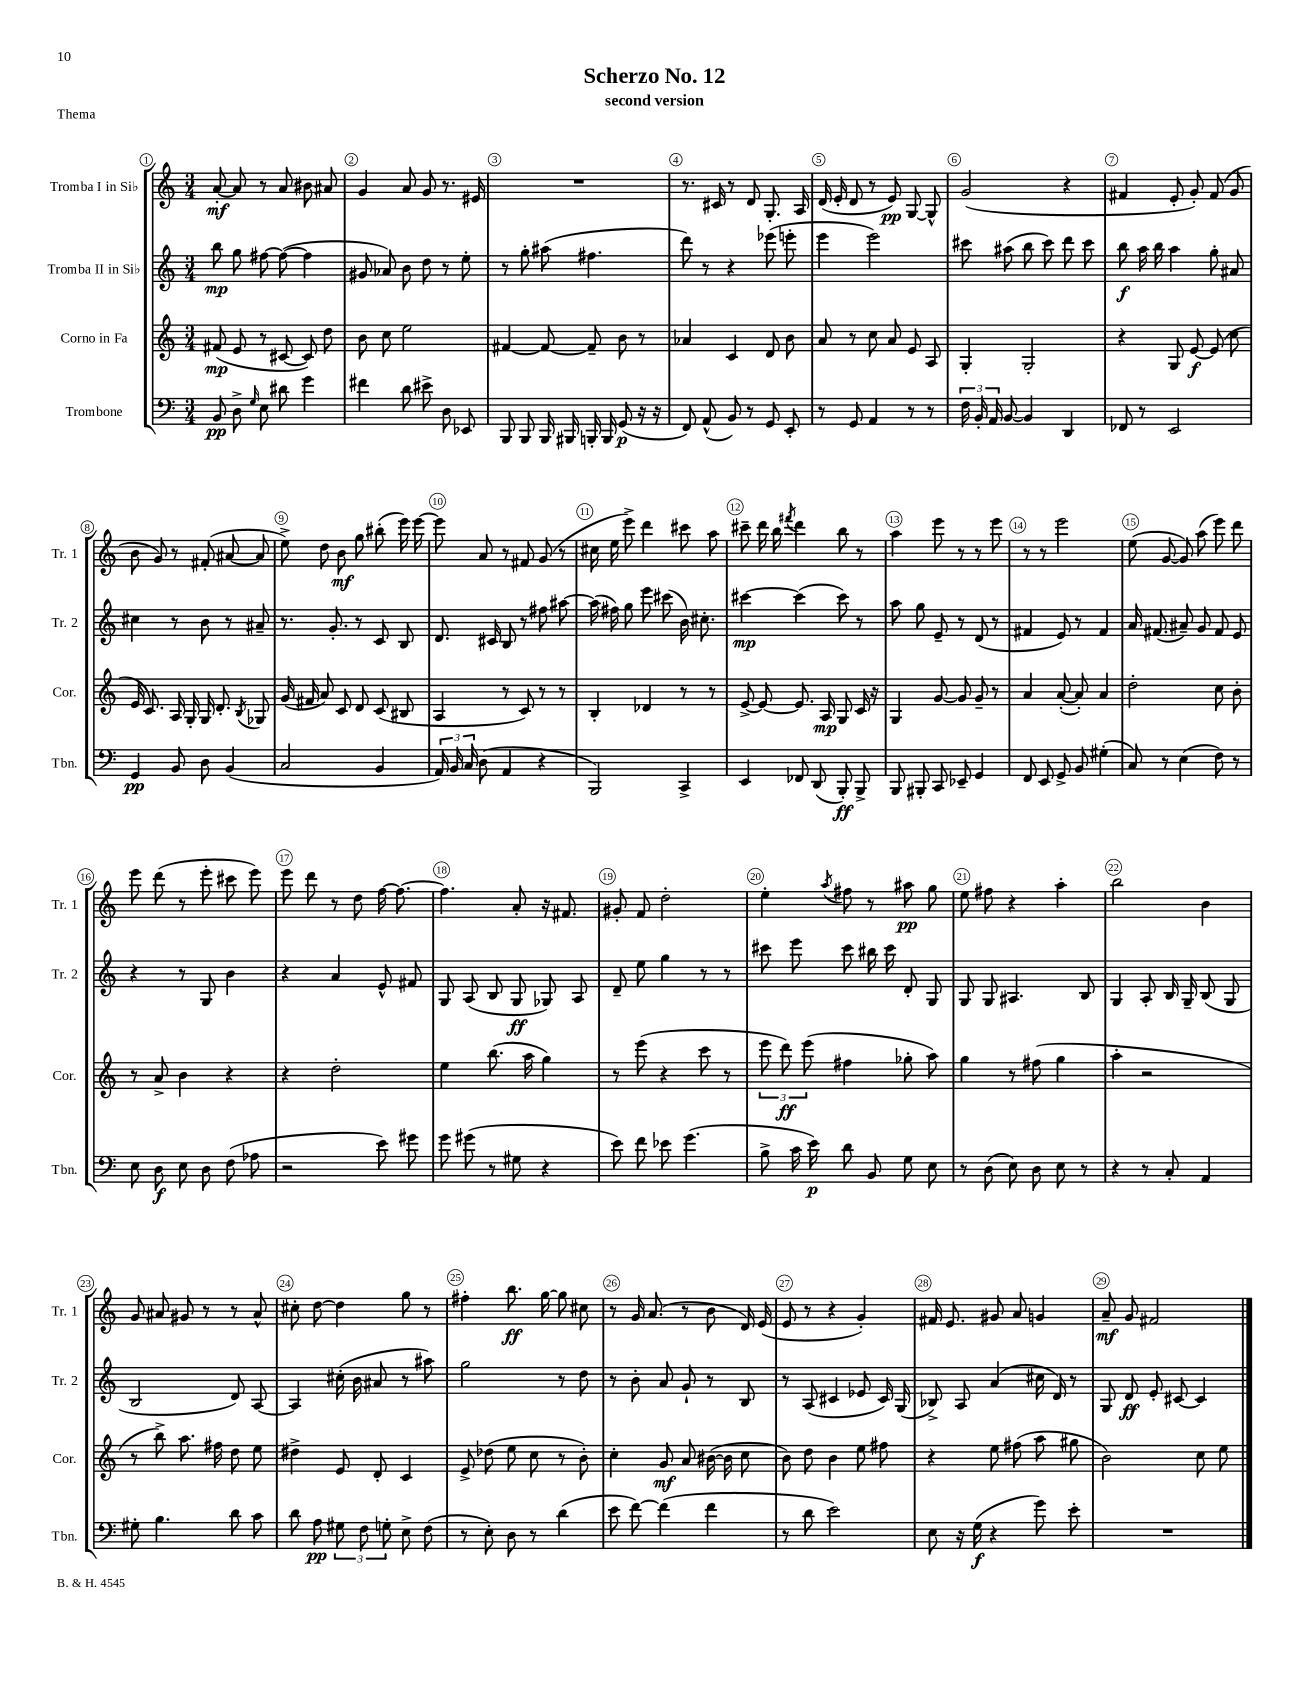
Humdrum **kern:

**kern	**kern	**kern	**kern
*staff4	*staff3	*staff2	*staff1
*clefF4	*clefG2	*clefG2	*clefG2
*k[]	*k[]	*k[]	*k[]
*M3/4	*M3/4	*M3/4	*M3/4
8BB	(8f#	8bb	[8a'
8D^	8e	8gg	8a]
16qqG	.	.	.
8E	8r	[8ff#	8r
8d#	[8c#	(8ff#_	8a
4g	8c#])	4ff#]	8b#
.	8dd	.	8a#
=	=	=	=
4f#	8b	8g#	4g
.	8cc	8a-)	.
8d	2ee	8b	8a
8e#^	.	8dd	8g
8D	.	8r	8.r
8EE-	.	8ee'	.
.	.	.	16e#
=	=	=	=
8BBB	[4f#	8r	2.r
8BBB	.	8gg'	.
16BBB	8f#_	(8aa#	.
16BBB#	.	.	.
16BBB'	8f#~]	4.ff#	.
16BBB	.	.	.
(8GG	8b	.	.
16r	8r	.	.
16r	.	.	.
=	=	=	=
8FF)	4a-	8ddd)	8.r
(8AA^^	.	8r	.
.	.	.	16c#
8BB)	4c	4r	8r
8r	.	.	8d
8GG	8d	(8eee-	8.G'
8EE'	8b	8eee'	.
.	.	.	16A
=	=	=	=
8r	8a	4eee	(16d
.	.	.	16e'
8GG	8r	.	8d
4AA	8cc	2eee)	8r
.	8a	.	8e)
8r	8e	.	[8G
8r	8A	.	8G^^]
=	=	=	=
24F	4G'	8ccc#	(2g
24BB'	.	.	.
24AA	.	.	.
[8BB	.	(8aa#	.
4BB]	2G'	8bb	.
.	.	8ccc#)	.
4DD	.	8ddd	4r
.	.	8ccc#	.
=	=	=	=
8FF-	4r	8bb	4f#
8r	.	16aa	.
.	.	16bb	.
2EE	8G	4aa	8e'
.	[8e	.	8g')
.	(8e]	8gg'	(8f#
.	8cc	8a#	8g
=	=	=	=
4GG	16e	4cc#	8b
.	8.c)	.	.
.	.	.	8g)
8BB	16A	8r	8r
.	16G'	.	.
8D	16G	8b	(8f#'
.	8.d'	.	.
(4BB	.	8r	[8a#
.	8qB	.	.
.	8G-	8a#~	8a#]
=	=	=	=
2C	(16g	8.r	8ee^)
.	16f#	.	.
.	8a)	.	8dd
.	.	8.g'	.
.	8c	.	8b
.	8d	8r	8gg
4BB	(8c	8c	(8bb#'
.	8B#	8B	16eee)
.	.	.	[16eee
=	=	=	=
24AA)	4A	8.d	8eee]
24BB	.	.	.
24C	.	.	.
(8D	.	.	8a
.	.	16c#	.
4AA	8r	8B	8r
.	8c)	8r	8f#
4r	8r	8ff#	(8g
.	8r	[8aa#	8r
=	=	=	=
2BBB)	4B'	(16aa#]	16cc#
.	.	16ff#)	16ee
.	.	8gg	8eee^)
.	4d-	8eee	4ddd
.	.	(8ccc#	.
4CC^	8r	16b)	8ccc#
.	.	8.cc#'	.
.	8r	.	8aa
=	=	=	=
4EE	[8e^	[4ccc#	8ccc#~
.	8e_	.	16ddd
.	.	.	16bb
.	.	.	8qfff#
8FF-	8.e]	(4ccc#]	4ddd
(8DD	.	.	.
.	16A	.	.
8BBB')	8G	8ccc#)	8bb
8BBB^	16c	8r	8r
.	16r	.	.
=	=	=	=
8BBB	4G	8aa	4aa
8BBB#'	.	8gg	.
8CC	[8g	8e~	8eee
8EE-~	8g]	8r	8r
4GG	8g~	(8d	8r
.	8r	8r	8eee
=	=	=	=
8FF	4a	4f#	8r
8EE	.	.	8r
8GG^	([8a'	8e)	2eee
8BB	8a'])	8r	.
(4G#'	4a	4f#	.
=	=	=	=
8C)	2dd'	16a	(8ee
.	.	(8.f#	.
8r	.	.	[8g
(4E	.	8a#~)	8g])
.	.	8g	(8aa
8F)	8cc	8f#	8eee)
8r	8b'	8e	8ddd
=	=	=	=
8E	8r	4r	8eee
8D	8a^	.	(8ddd
8E	4b	8r	8r
8D	.	8G	8eee'
(8F	4r	4b	8ccc#
8A-	.	.	8eee)
=	=	=	=
2r	4r	4r	8eee
.	.	.	8ddd
.	2dd'	4a	8r
.	.	.	8dd
8e)	.	8e^^	[16ff
.	.	.	8.ff_
8g#	.	8f#	.
=	=	=	=
8g	4ee	8G	4.ff]
(8g#	.	(8A	.
8r	(8.bb	8B	.
8G#	.	8G	8a'
.	16aa	.	.
4r	4gg)	8G-)	16r
.	.	.	8.f#
.	.	8A	.
=	=	=	=
8e)	8r	8d~	8g#'
8f	(8eee	8ee	8f
8e-	4r	4gg	2dd'
(4.g	.	.	.
.	8ccc	8r	.
.	8r	8r	.
=	=	=	=
8B^	12eee	8ccc#	4ee'
.	12ddd)	.	.
16c	.	8eee	.
.	(12eee	.	.
16e)	.	.	.
.	.	.	8qaa
8d	4ff#	8ccc#	8ff#
8BB	.	16bb#	8r
.	.	16ccc#	.
8G	8gg-'	8d'	8aa#
8E	8aa)	8G	8gg
=	=	=	=
8r	4gg	8G	8ee
(8D	.	8G	8ff#
8E)	8r	4.A#	4r
8D	(8ff#	.	.
8E	4gg	.	4aa'
8r	.	8B	.
=	=	=	=
4r	4aa'	4G	2bb
8r	2r	8A'	.
8C'	.	16B	.
.	.	16G~	.
4AA	.	(8B	4b
.	.	8G	.
=	=	=	=
8G#'	8r	2B	8g
4.B	8bb^)	.	8a#
.	8.aa	.	8g#
.	.	.	8r
.	16ff#	.	.
8d	8dd	8d)	8r
8c	8ee	[8A	8a#^^
=	=	=	=
8d	4dd#^	4A]	8cc#'
8A	.	.	[8dd
12G#	8e	(16cc#'	4dd]
.	.	16b	.
12F	.	.	.
.	8d'	8a#	.
12G'	.	.	.
8E^	4c	8r	8gg
(8F	.	8aa#)	8r
=	=	=	=
8r	8e^	2gg	4ff#'
8E')	(8dd-	.	.
8D	8ee	.	8.bb
8r	8cc	.	.
.	.	.	[16gg
(4d	8r	8r	8gg]
.	8b')	8dd	8cc#
=	=	=	=
8e	4cc'	8r	8r
[8f)	.	8b'	16g
.	.	.	(8.a
(4f]	8g	8a	.
.	8a	8g`	8r
4f	([16b#	8r	8b
.	16b#]	.	.
.	8cc	8B	16d)
.	.	.	(16e
=	=	=	=
8r	8b)	8r	8e
8d	8dd	(8A	8r
2e)	4b	4c#	4r
.	8ee	8e-	4g')
.	8ff#	16c#)	.
.	.	(16G	.
=	=	=	=
8E	4r	8B-^)	16f#
.	.	.	8.e
16r	.	8A	.
(16G	.	.	.
4r	8ee	(4a	8g#
.	(8ff#	.	8a
8g)	8aa	16cc#	4g
.	.	16d)	.
8e'	8gg#	8r	.
=	=	=	=
2.r	2b)	8G	8a~
.	.	8d	8g
.	.	8e'	2f#
.	.	[8c#	.
.	8cc	4c#]	.
.	8ee	.	.
==	==	==	==
*-	*-	*-	*-
